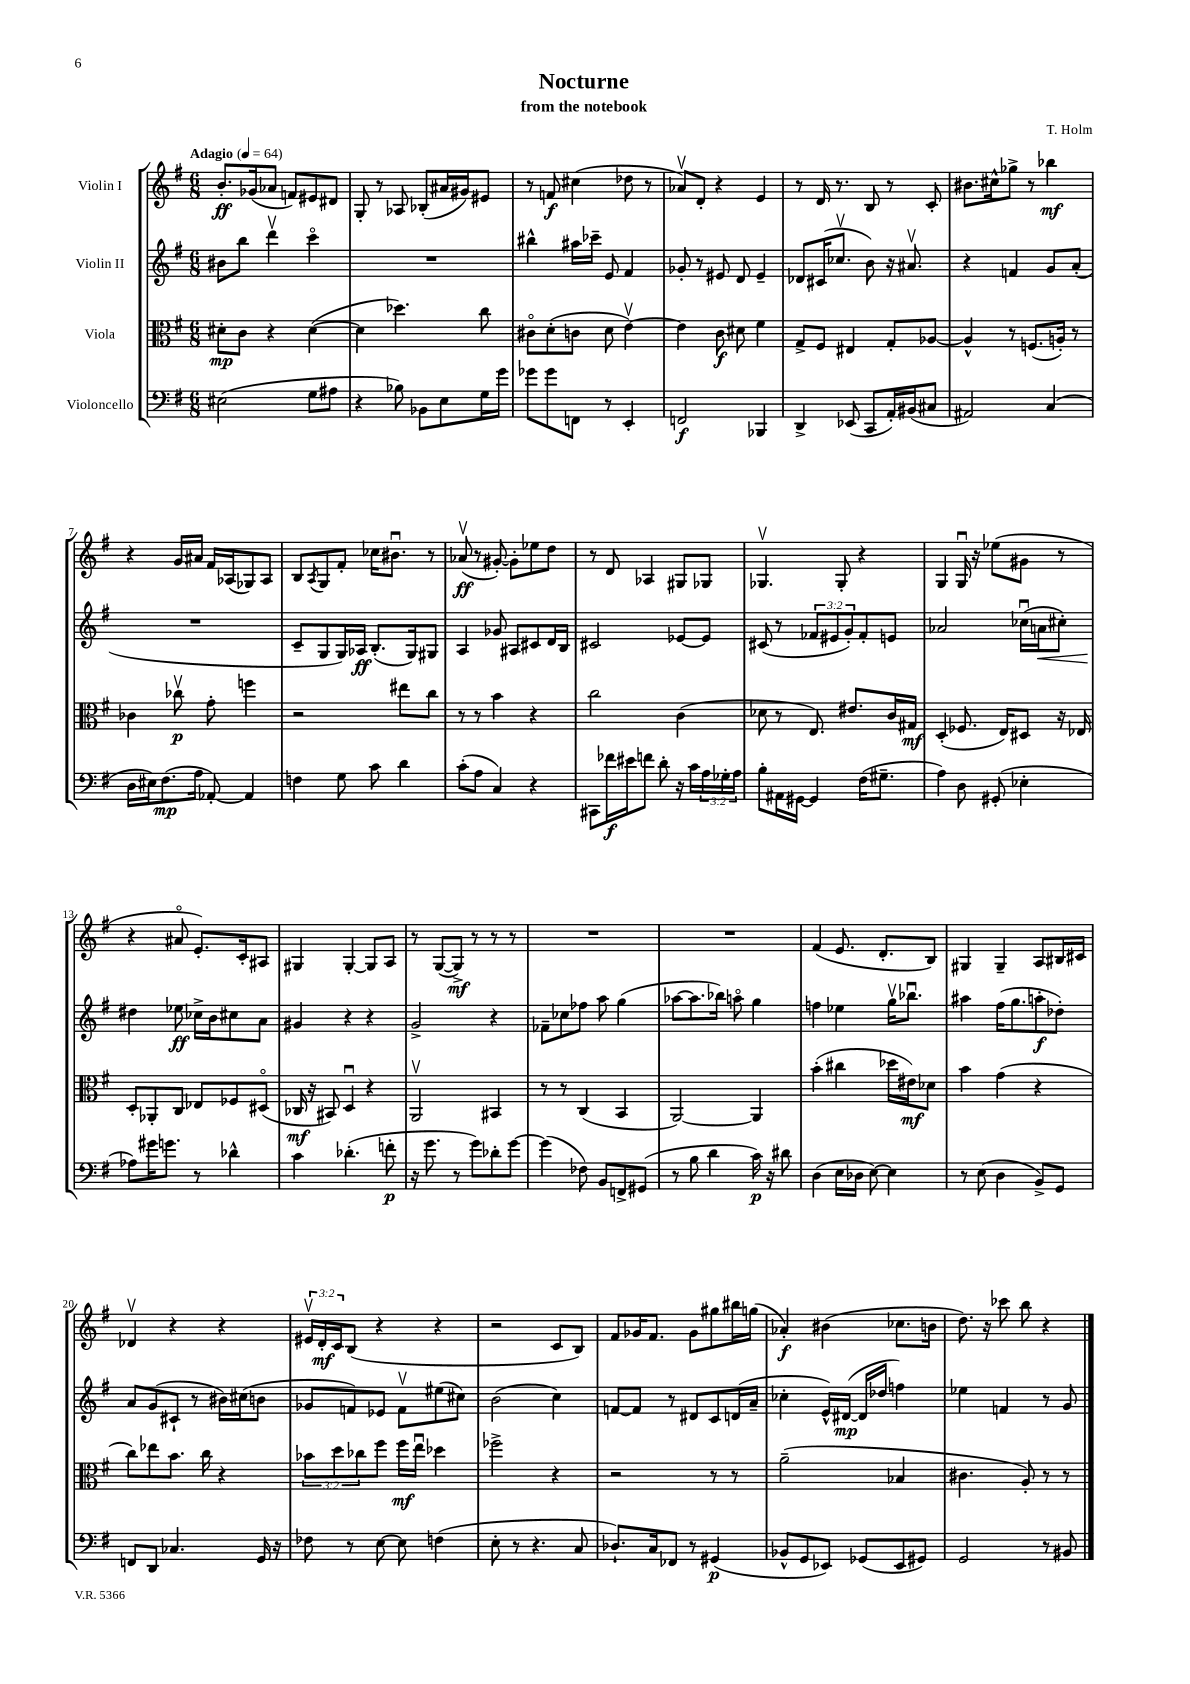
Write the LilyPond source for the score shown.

\header { title = "Nocturne" composer = "T. Holm" subtitle = "from the notebook" }
<<
\new StaffGroup <<
\new Staff = "s0" \with { instrumentName = "Violin I" } {
    \clef treble \key g \major \numericTimeSignature \time 6/8 \override Staff.TupletNumber.text = #tuplet-number::calc-fraction-text \tempo "Adagio" 4 = 64
    b'8.-.\ff ges'16( aes'8 f'8) eis'8 dis'8 |
    g8-. r8 aes8 bes8-.( ais'16 gis'16) eis'8 |
    r8 f'8\f cis''4( des''8 r8 |
    aes'8\upbow) d'8-. r4 e'4 |
    r8 d'16 r8. b8 r8 c'8-. |
    bis'8. cis''16-^ ges''8-> r8 bes''4\mf |
    r4 g'16 ais'16 fis'16 aes16( ges8) aes8 |
    b8 \acciaccatura { a8 } g8 fis'8-. ces''16 bis'8.\downbow r8 |
    aes'8\upbow\ff( r8 gis'8~-.) gis'8-. ees''8 d''8 |
    r8 d'8 aes4 gis8 ges8 |
    ges4.\upbow ges8-. r4 |
    g4 g16\downbow r16 ees''8( gis'8 r8 |
    r4 ais'8\flageolet e'8.-.) c'16-. ais8 |
    gis4 gis4~-. gis8 a8 |
    r8 g8~( g8->\mf) r8 r8 r8 |
    R2. |
    R2. |
    fis'4( e'8. d'8.-. b8) |
    gis4 gis4-- a8 bis16 cis'16 |
    des'4\upbow r4 r4 |
    \tuplet 3/2 { eis'16\upbow d'16-.\mf c'16 } b8( r4 r4 |
    r2 c'8 b8) |
    fis'8 ges'16 fis'8. ges'8 gis''8 bis''16 g''16( |
    aes'4-.\f) bis'4( ces''8. b'16 |
    d''8.) r16 ces'''8 b''8 r4 \bar "|." |
}
\new Staff = "s1" \with { instrumentName = "Violin II" } {
    \clef treble \key g \major \numericTimeSignature \time 6/8 \override Staff.TupletNumber.text = #tuplet-number::calc-fraction-text
    bis'8 b''8 d'''4\upbow c'''4\flageolet |
    R2. |
    bis''4-^ ais''16 ces'''16-- e'8 fis'4 |
    ges'8-. r8 eis'8 d'8 eis'4-- |
    des'8 cis'16( ces''8.\upbow b'8) r16 ais'8.\upbow |
    r4 f'4 g'8 a'8-.( |
    R2. |
    c'8-- g8 g16) aes16\ff b8.-.( g16) gis8 |
    a4 ges'8 ais8 cis'8 d'16 b16 |
    cis'2 ees'8~ ees'8 |
    cis'8( r8 \tuplet 3/2 { fes'8 eis'8 g'8-.) } fes'8-. e'8 |
    aes'2 ces''16\downbow( a'16\< cis''8-.) |
    dis''4\! ees''8\ff ces''16-> b'16 cis''8 a'8 |
    gis'4 r4 r4 |
    g'2-> r4 |
    fes'8-- ces''8 fes''8 a''8 g''4( |
    aes''8~ aes''8. bes''16) a''8\flageolet g''4 |
    f''4 ees''4 g''16\upbow bes''8.\downbow |
    ais''4 fis''16( g''8. a''8-.\f des''8-.) |
    a'8 g'8( cis'8-! r8 bis'16) cis''16( b'8 |
    ges'8 f'8) ees'8 f'8\upbow eis''8( cis''8) |
    b'2( c''4) |
    f'8~ f'8 r8 dis'8 c'8 d'16( a'16-- |
    ces''4-. e'16-^) dis'16~\mp( dis'16 des''16 f''4) |
    ees''4 f'4 r8 g'8 \bar "|." |
}
\new Staff = "s2" \with { instrumentName = "Viola" } {
    \clef alto \key g \major \numericTimeSignature \time 6/8 \override Staff.TupletNumber.text = #tuplet-number::calc-fraction-text
    dis'8-.\mp c'8 r4 dis'4~( |
    dis'4 des''4.) c''8 |
    cis'8\flageolet d'8-.( c'8 d'8 e'4~\upbow) |
    e'4 c'8\f dis'8 fis'4 |
    g8-> fis8 eis4 g8-. aes8~ |
    aes4-^ r8 f8.( a16-.) r8 |
    ces'4 ces''8\upbow\p g'8-. f''4 |
    r2 eis''8 c''8 |
    r8 r8 b'4 r4 |
    c''2 c'4( |
    des'8 r8 e8.) eis'8. c'16 gis16\mf |
    d4-.( fes8. e16) dis8 r16 ees16 |
    d8-. aes,8-. c8 ees8 fes8 dis8\flageolet( |
    ces16\mf r16 bis,8) d4\downbow r4 |
    a,2\upbow bis,4 |
    r8 r8 c4( b,4 |
    a,2~) a,4 |
    b'4-.( cis''4 des''16 eis'16\mf) des'8 |
    b'4 g'4( r4 |
    c''8) ees''8 b'8. c''16 r4 |
    \tuplet 3/2 { bes'8 d''8 ces''8 } fis''8 fis''16\mf e''16\downbow des''4 |
    fes''2-> r4 |
    r2 r8 r8 |
    a'2--( bes4 |
    cis'4. a8-.) r8 r8 \bar "|." |
}
\new Staff = "s3" \with { instrumentName = "Violoncello" } {
    \clef bass \key g \major \numericTimeSignature \time 6/8 \override Staff.TupletNumber.text = #tuplet-number::calc-fraction-text
    eis2( g8 ais8 |
    r4 bes8) bes,8 e8 g16 g'16 |
    ges'8 ges'8 f,8 r8 e,4-. |
    f,2\f bes,,4 |
    d,4-> ees,8( c,8 a,16-.) bis,16( cis8 |
    ais,2) c4( |
    d16 eis16) fis8.\mp( a16 aes,8~-.) aes,4 |
    f4 g8 c'8 d'4 |
    c'8-.( a8 c4) r4 |
    cis,8 fes'16\f eis'16 f'8 d'8-. r16 c'16 \tuplet 3/2 { a16 ges16-. a16 } |
    b8-. ais,16 gis,16~ gis,4 fis16( gis8.-- |
    a4) d8 gis,8-.( ees4-. |
    aes8) gis'16 g'8. r8 des'4-^ |
    c'4 des'4.-.( f'8-.\p |
    r16 g'8. r8 g'8) des'8-. g'8~ |
    g'4( fes8) b,8 f,8-> gis,8( |
    r8 b8 d'4 c'16\p) r16 dis'8 |
    d4( e16 des16 e8~) e4 |
    r8 e8( d4 b,8->) g,8 |
    f,8 d,8 ces4. g,16 r16 |
    fes8 r8 e8~ e8 f4( |
    e8-. r8 r4. c8 |
    des8.-!) c16 fes,8 r8 gis,4\p( |
    bes,8-^ g,8 ees,8) ges,8( ees,8 gis,8) |
    g,2 r8 bis,8 \bar "|." |
}
>>
>>
